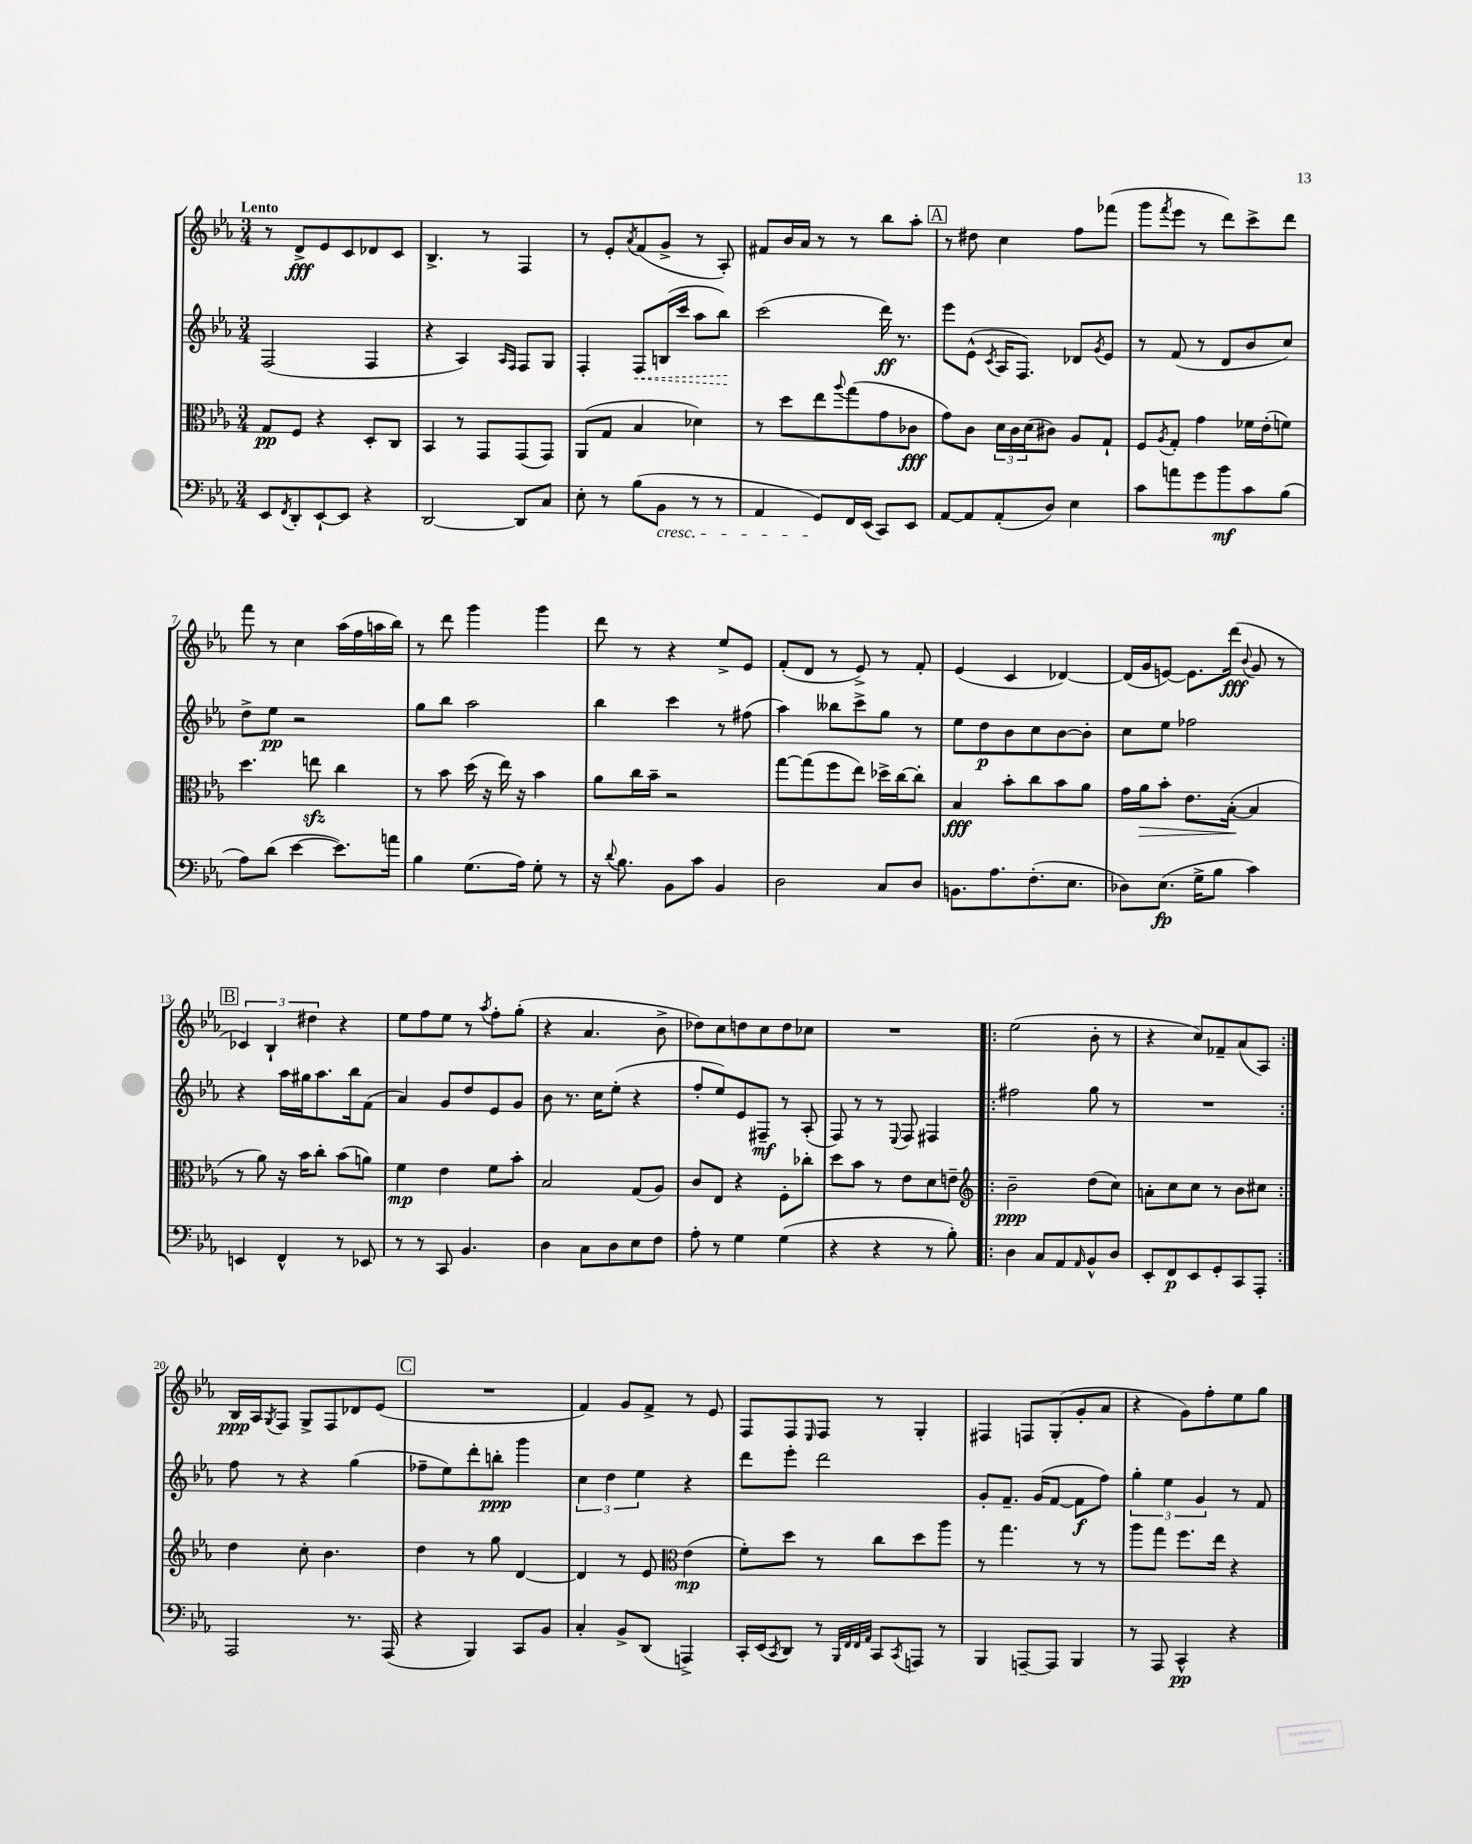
<<
\new StaffGroup <<
\new Staff = "s0" {
    \clef treble \key ees \major \numericTimeSignature \time 3/4 \tempo "Lento"
    r8 d'8->\fff ees'8 c'8 des'8 c'8 |
    bes4.-> r8 f4 |
    r8 ees'8-. \acciaccatura { aes'8 } f'8( g'8-> r8 aes8-.) |
    fis'8 bes'16 aes'16 r8 r8 bes''8 aes''8-. |
    \mark \markup { \box "A" } r8 dis''8 c''4 f''8 fes'''8( |
    g'''8 \acciaccatura { f'''8 } ees'''8 r8 d'''8) c'''8-> d'''8 |
    f'''8 r8 c''4 aes''16( f''16 a''16 bes''16) |
    r8 d'''8 g'''4 g'''4 |
    d'''8 r8 r4 ees''8-> ees'8 |
    f'8-.( d'8 r8 ees'8->) r8 f'8-. |
    ees'4( c'4 des'4~) |
    des'16( g'16 e'8~) e'8. d'''16\fff( \appoggiatura { bes'8 } g'8 r8 |
    \mark \markup { \box "B" } \tuplet 3/2 { ces'4) bes4-! dis''4 } r4 |
    ees''8 f''8 ees''8 r8 \acciaccatura { aes''8 } f''8-. g''8-.( |
    r4 aes'4. bes'8-> |
    des''8) c''8 d''8 c''8 d''8 ces''8 |
    R2. |
    \repeat volta 2 { ees''2( bes'8-. r8 |
    r4 c''8) fes'8-- aes'8( aes8) | }
    bes16\ppp aes16 \acciaccatura { g8 } f8 g8-> f8 des'8 ees'8( |
    \mark \markup { \box "C" } R2. |
    f'4) g'8 f'8-> r8 ees'8 |
    f8 f8 \grace { ees16 } f8 r8 g4-. |
    fis4 f8 g8-.( g'8-. aes'8 |
    r4 g'8) f''8-. ees''8 g''8 \bar "|." |
}
\new Staff = "s1" {
    \clef treble \key ees \major \numericTimeSignature \time 3/4
    f2( f4 |
    r4 aes4) \grace { aes16 f16 } f8 g8 |
    f4-. \once \override Hairpin.style = #'dashed-line f8\< b16( c'''16 aes''8 bes''8\!) |
    c'''2( d'''16\ff) r8. |
    \mark \markup { \box "A" } ees'''8 ees'8-^( \acciaccatura { c'8 } aes16 f8.) des'8 \acciaccatura { g'8 } ees'8 |
    r8 f'8( r8 d'8 bes'8 c''8) |
    d''8-> ees''8\pp r2 |
    g''8 bes''8 aes''2 |
    bes''4 c'''4 r8 fis''8( |
    aes''4) beses''8 c'''8-> g''8 r8 |
    ees''8 d''8\p bes'8 c''8 bes'8~ bes'8-. |
    c''8 ees''8 fes''2 |
    \mark \markup { \box "B" } r4 aes''16 gis''16 aes''8. bes''16 f'8( |
    aes'4) g'8 d''8 ees'8 g'8 |
    bes'8 r8. c''16 ees''8-.( r4 |
    f''8-. ees''8) ees'8 fis8--\mf r8 aes8-.( |
    f8) r8 r8 \appoggiatura { ees8 } f8 fis4 |
    \repeat volta 2 { fis''2 g''8 r8 |
    R2. | }
    f''8 r8 r4 g''4( |
    \mark \markup { \box "C" } fes''8-- ees''8) d'''8-. b''8-.\ppp g'''4 |
    \tuplet 3/2 { c''4 d''4 ees''4 } r4 |
    d'''8 ees'''8-. d'''2 |
    g'8-. f'8.-- g'16( f'8~ f'8\f f''8) |
    \tuplet 3/2 { g''4-. ees''4 g'4 } r8 f'8 \bar "|." |
}
\new Staff = "s2" {
    \clef alto \key ees \major \numericTimeSignature \time 3/4
    g8\pp f8 r4 d8-. c8 |
    bes,4 r8 g,8 g,8( g,8) |
    aes,8( g8 bes4 des'4) |
    r8 d''8 ees''8 \appoggiatura { aes''8 } g''8( g'8 ces'8\fff |
    \mark \markup { \box "A" } g'8) c'8 \tuplet 3/2 { d'16 c'16 d'16( } cis'8) aes8 g8-! |
    f8 \acciaccatura { aes8 } g8-. g'4 fes'16 ees'16-.( f'8) |
    d''4. e''8\sfz c''4 |
    r8 bes'8 d''16( r16 ees''16) r16 bes'4 |
    aes'8 c''16 bes'16-- r2 |
    g''8~ g''8( f''8 ees''8) des''16-> c''16~ c''8-. |
    bes4\fff bes'8-. c''8 bes'8 aes'8 |
    g'16 aes'16\> bes'8-. ees'8. bes16~-.\!( bes4 |
    \mark \markup { \box "B" } r8 aes'8) r16 bes'16 c''8-. bes'8( a'8) |
    f'4\mp ees'4 f'8 bes'8-. |
    bes2 g8( aes8) |
    c'8 ees8 r4 f8-. ces''8-. |
    d''8 bes'8 r8 ees'8 d'8 e'8-- |
    \repeat volta 2 { \clef treble bes'2--\ppp d''8( c''8) |
    a'8-. c''8 c''8 r8 bes'8 cis''8 | }
    d''4 c''8-. bes'4. |
    \mark \markup { \box "C" } d''4 r8 g''8 d'4~ |
    d'4 r8 ees'8 \clef alto ees'4\mp( |
    f'8-.) d''8 r8 c''8 d''8 aes''8 |
    r8 g''4. r8 r8 |
    aes''8 g''8 f''8. ees''16 r4 \bar "|." |
}
\new Staff = "s3" {
    \clef bass \key ees \major \numericTimeSignature \time 3/4
    ees,8 \acciaccatura { f,8 } d,8-. ees,8~-! ees,8 r4 |
    d,2~ d,8 c8 |
    ees8-. r8 bes8( bes,8\cresc r8 r8 |
    aes,4 g,8\!) f,16 ees,16( c,8) ees,8 |
    \mark \markup { \box "A" } aes,8~ aes,8 aes,8-.( d8) ees4 |
    c'8 a'8 g'8 bes'8\mf c'8 bes8( |
    aes8) d'8( ees'4~ ees'8.) a'16 |
    bes4 g8.( aes16) g8-. r8 |
    r16 \appoggiatura { d'8 } bes8. bes,8 c'8 bes,4 |
    d2 c8 d8 |
    b,8. aes8. f8.-.( ees8. |
    des8) ees8.\fp( g16-> bes8 c'4) |
    \mark \markup { \box "B" } e,4 f,4-^ r8 ees,8 |
    r8 r8 c,8 bes,4. |
    d4 c8 d8 ees8 f8 |
    aes8-. r8 g4 g4( |
    r4 r4 r8 bes8-.) |
    \repeat volta 2 { d4 c8 aes,8 \grace { aes,16 } bes,8-^ d8 |
    ees,8-. f,8\p ees,8 g,8-. c,8 aes,,8-. | }
    aes,,2 r8. aes,,16( |
    \mark \markup { \box "C" } r4 bes,,4) c,8 bes,8 |
    c4-. bes,8-> d,8( a,,4->) |
    c,16-. ees,16( \acciaccatura { c,8 } d,8) r8 \grace { bes,,32 f,32 f,32 aes,32 } c,8 \acciaccatura { c,8 } a,,8 r8 |
    bes,,4 a,,8~-- a,,8 bes,,4 |
    r8 aes,,8 c,4-^\pp r4 \bar "|." |
}
>>
>>
